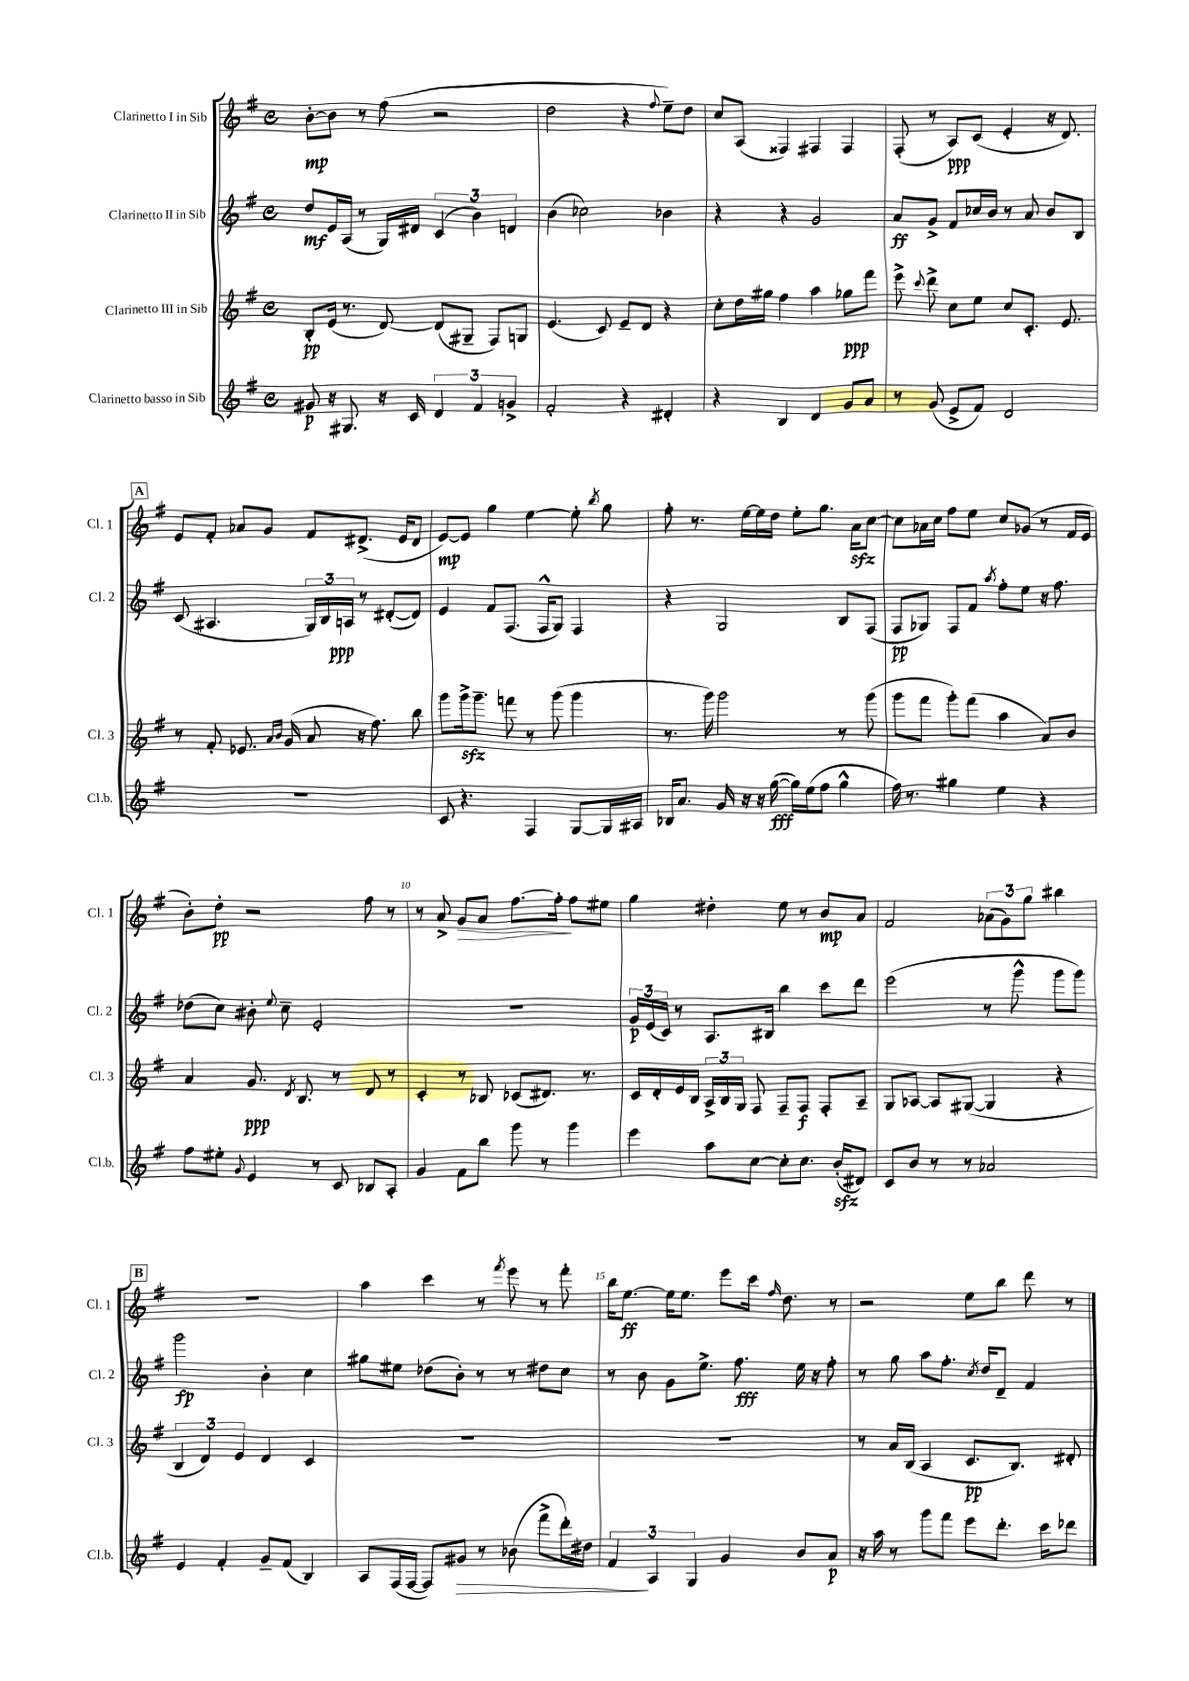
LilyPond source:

<<
\new StaffGroup <<
\new Staff = "s0" \with { instrumentName = "Clarinetto I in Sib" shortInstrumentName = "Cl. 1" } {
    \clef treble \key g \major \defaultTimeSignature \time 4/4
    \autoBeamOff b'8[~-.\mp b'8] r8 fis''8( r2 |
    d''2 r4 \appoggiatura { fis''8 } e''8[--) d''8] |
    c''8[ a8]( fisis4) fis4 fis4 |
    fis8-.( r8 a8[\ppp) c'8]( e'4-. r16 d'8.) |
    \mark \markup { \box "A" } e'8[ fis'8]-. aes'8[ g'8] fis'8[ dis'8.]->( e'16[ dis'8] |
    e'8[~\mp) e'8] g''4 e''4~ e''8-. \acciaccatura { b''8 } g''8 |
    fis''8-. r8. e''16[~ e''16 d''16] e''8[-. g''8.] a'16[\sfz c''8]~ |
    c''8[ aes'16 c''16] fis''8[ e''8] c''8[ ges'8]( r8 fis'16[ e'16] |
    b'8[-.) d''8]-.\pp r2 fis''8 r8 |
    r8 a'8-> g'8[\> a'8] fis''8.[~ fis''16]-.\! fis''8[ eis''8] |
    g''4 dis''4-. e''8 r8 b'8[\mp a'8] |
    fis'2 \tuplet 3/2 { aes'8[( g'8) g''8] } bis''4 |
    \mark \markup { \box "B" } R1 |
    a''4 c'''4 r8 \acciaccatura { fis'''8 } e'''8 r8 fis'''8-. |
    b''16[ e''8.]~\ff e''16[ e''8.] e'''8[ c'''16] \grace { fis''16 } d''8. r8 |
    r2 e''8[ b''8] d'''8 r8 \bar "|." |
}
\new Staff = "s1" \with { instrumentName = "Clarinetto II in Sib" shortInstrumentName = "Cl. 2" } {
    \clef treble \key g \major \defaultTimeSignature \time 4/4
    \autoBeamOff d''8[\mf e'16 a16]( r8 g16[) dis'16] \tuplet 3/2 { c'4( b'4) d'4 } |
    b'4( ces''2) bes'4 |
    r4 r4 g'2 |
    a'8[\ff g'8]-> fis'8[ ces''16 b'16] r8 a'8 b'8[ b8] |
    \mark \markup { \box "A" } c'8( ais4. \tuplet 3/2 { g16[) b16 a16]\ppp } r8 dis'8[~-.( dis'8]) |
    e'4 fis'8[ fis8.]( fis16[-^ g8]) fis4 |
    r4 g2 b8[ fis8]( |
    fis8[\pp ges8]) fis8[ fis'8] \acciaccatura { a''8 } fis''8[-. e''8] r16 fis''8. |
    des''8[( c''8]) bis'8-. \appoggiatura { e''8 } c''8-- e'2-. |
    R1 |
    \tuplet 3/2 { g'16[\p e'16( c'16]) } r8 a8.[ bis16] b''4 c'''8[ d'''8] |
    e'''2( r8 g'''8-^ g'''8[ g'''8]) |
    \mark \markup { \box "B" } g'''2\fp b'4-. c''4 |
    gis''8[ eis''8] des''8[( b'8]-.) r8 r8 dis''8[ c''8] |
    r8 b'8 g'8[ e''8.]-> fis''8.\fff e''16 r16 fis''8-. |
    r8 g''8 a''8[ fis''8.]-. \acciaccatura { c''8 } d''16[ d'8]-- fis'4 \bar "|." |
}
\new Staff = "s2" \with { instrumentName = "Clarinetto III in Sib" shortInstrumentName = "Cl. 3" } {
    \clef treble \key g \major \defaultTimeSignature \time 4/4
    \autoBeamOff b8[-.\pp e'16]( r8. d'8~) d'8[( gis8]-- fis8[) g8] |
    e'4.( c'8) e'8[-- d'8] r4 |
    c''8[-. d''16 gis''16] fis''4 a''4 ges''8[\ppp fis'''8] |
    e'''8-> \appoggiatura { c'''8 } d'''8-> c''8[ e''8] c''8[ c'8.]-. e'8. |
    \mark \markup { \box "A" } r8 fis'8-. ees'8. \grace { a'16[ b'16] } g'16( a'8 r16 fis''8.) b''8 |
    g'''8[ g'''16->\sfz g'''8.]-- f'''8 r8 g'''8( g'''4 |
    r8. g'''16) g'''2 r8 g'''8( |
    g'''8[ fis'''8] g'''8[-.) fis'''8]( a''4 a'8[) b'8] |
    a'4 g'8.\ppp \acciaccatura { d'8 } b8. r8 d'8 r8 |
    c'4-. r8 bes8 ces'8[( dis'8.]) r8. |
    c'16[ d'16-. e'16 b16] \tuplet 3/2 { a16[-> b16 g16] } fis8 fis8[-- fis8]\f fis8[-. a8]-- |
    g8[ aes8]~ aes8[ gis8]~( gis4 r4 |
    \mark \markup { \box "B" } \tuplet 3/2 { b4 d'4) e'4 } d'4 c'4 |
    R1 |
    R1 |
    r8 a'16[ b16]( a4 c'8.[\pp b8.]) dis'8-. \bar "|." |
}
\new Staff = "s3" \with { instrumentName = "Clarinetto basso in Sib" shortInstrumentName = "Cl.b." } {
    \clef treble \key g \major \defaultTimeSignature \time 4/4
    \autoBeamOff gis'8\p r16 gis8. r16 c'16 \tuplet 3/2 { d'4 fis'4 g'4-> } |
    fis'2-. r4 dis'4-. |
    r4 b4 d'4 g'8[ a'8] |
    r8 g'8( e'8[-> fis'8]) d'2 |
    \mark \markup { \box "A" } R1 |
    c'8 r4. fis4 g8[~ g16 ais16] |
    bes16[ a'8.] g'16 r16 r16 g''16~\fff( g''16[) e''16( fis''8] g''4-^ |
    fis''16) r8. gis''4 e''4 r4 |
    fis''8[ eis''8]-. \appoggiatura { g'8 } e'4 r8 c'8 bes8[ a8]-. |
    g'4 fis'8[ b''8] g'''8 r8 g'''4 |
    e'''4 a''8[ c''8]~ c''8[-. c''8.] b'16[-.\sfz( dis'8]) |
    c'8[ b'8] r8 r8 aes'2 |
    \mark \markup { \box "B" } e'4 fis'4-. g'8[-- fis'8]( b4) |
    a8[ fis16( fis16]~ fis8[) gis'8]\> r8 bes'8( fis'''8[-> d'''16-.) dis''16] |
    \tuplet 3/2 { fis'4\! a4 g4 } g'4 b'8[ a'8]\p |
    r16 a''16 r8 g'''8[ fis'''8] e'''8[ d'''8.]-. c'''16[ des'''8] \bar "|." |
}
>>
>>
\layout { \context { \Score \override BarNumber.break-visibility = ##(#f #t #t) barNumberVisibility = #(every-nth-bar-number-visible 5) } }
